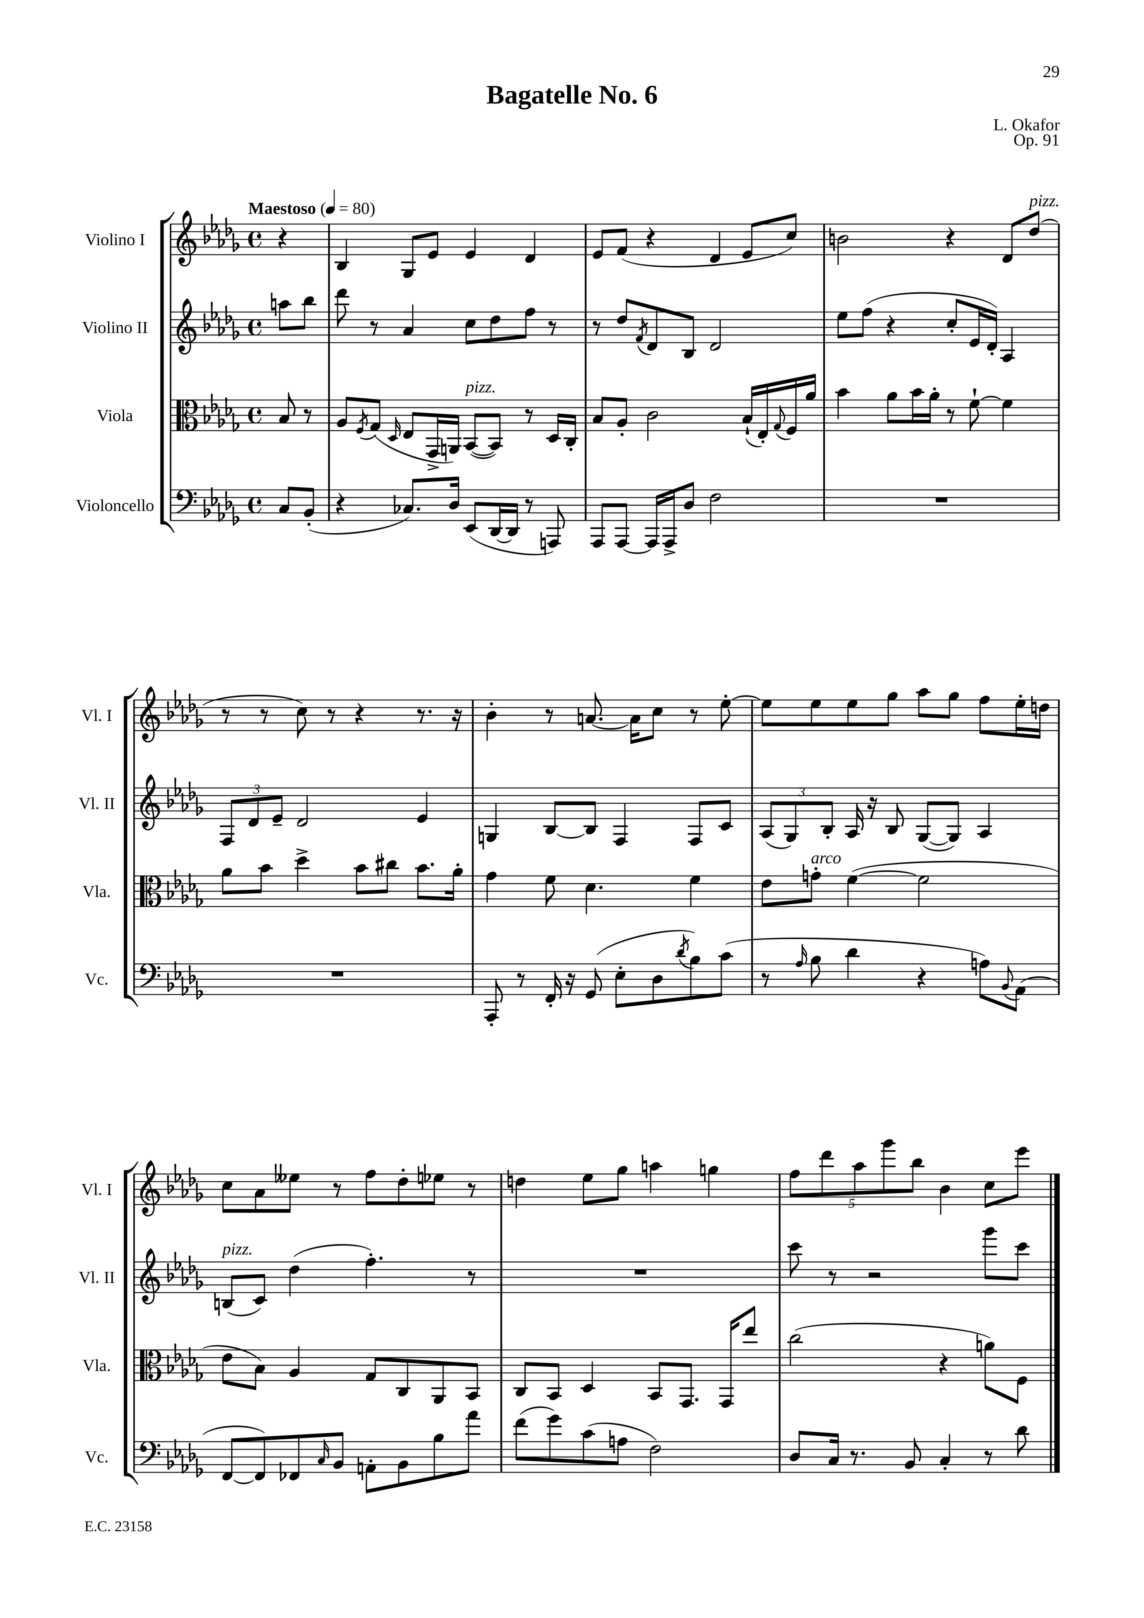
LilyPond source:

\header { title = "Bagatelle No. 6" composer = "L. Okafor" opus = "Op. 91" }
<<
\new StaffGroup <<
\new Staff = "s0" \with { instrumentName = "Violino I" shortInstrumentName = "Vl. I" } {
    \clef treble \key des \major \defaultTimeSignature \time 4/4 \partial 4 \tempo "Maestoso" 4 = 80
    r4 |
    bes4 ges8 ees'8 ees'4 des'4 |
    ees'8 f'8( r4 des'4 ees'8 c''8) |
    b'2 r4 des'8 des''8^\markup { \italic "pizz." }( |
    r8 r8 c''8) r8 r4 r8. r16 |
    bes'4-. r8 a'8.~ a'16 c''8 r8 ees''8~-. |
    ees''8 ees''8 ees''8 ges''8 aes''8 ges''8 f''8 ees''16-. d''16 |
    c''8 aes'8 eeses''8 r8 f''8 des''8-. ees''8 r8 |
    d''4 ees''8 ges''8 a''4 g''4 |
    \tuplet 5/4 { f''8 des'''8 aes''8 ges'''8 bes''8 } bes'4 c''8 ees'''8 \bar "|." |
}
\new Staff = "s1" \with { instrumentName = "Violino II" shortInstrumentName = "Vl. II" } {
    \clef treble \key des \major \defaultTimeSignature \time 4/4 \partial 4
    a''8 bes''8 |
    des'''8 r8 aes'4 c''8 des''8 f''8 r8 |
    r8 des''8 \acciaccatura { f'8 } des'8 bes8 des'2 |
    ees''8 f''8( r4 c''8-. ees'16 des'16-.) aes4 |
    \tuplet 3/2 { f8 des'8 ees'8-- } des'2 ees'4 |
    g4 bes8~ bes8 f4 f8 c'8 |
    \tuplet 3/2 { aes8( ges8) bes8-. } aes16 r16 bes8 ges8~( ges8) aes4 |
    b8^\markup { \italic "pizz." }( c'8) des''4( f''4.-.) r8 |
    R1 |
    c'''8 r8 r2 ges'''8 c'''8 \bar "|." |
}
\new Staff = "s2" \with { instrumentName = "Viola" shortInstrumentName = "Vla." } {
    \clef alto \key des \major \defaultTimeSignature \time 4/4 \partial 4
    bes8 r8 |
    aes8 \acciaccatura { f8 } ges8( \grace { des16 } ees8 ges,16-> a,16) bes,8~^\markup { \italic "pizz." }( bes,8) r8 des16 c16-. |
    bes8 aes8-. c'2 bes16-!( ees16-.) \appoggiatura { ges8 } f16 aes'16 |
    bes'4 aes'8 bes'16 aes'16-. r8 f'8~-! f'4 |
    aes'8 bes'8 des''4-> bes'8 cis''8 bes'8. aes'16-. |
    ges'4 f'8 des'4. f'4 |
    ees'8 g'8-.^\markup { \italic "arco" } f'4~( f'2 |
    ees'8 bes8) aes4 ges8 c8 aes,8 bes,8 |
    c8 bes,8 des4 bes,8 ges,8. ges,16 ees''8 |
    c''2( r4 a'8) f8 \bar "|." |
}
\new Staff = "s3" \with { instrumentName = "Violoncello" shortInstrumentName = "Vc." } {
    \clef bass \key des \major \defaultTimeSignature \time 4/4 \partial 4
    c8 bes,8-.( |
    r4 ces8.) des16 ees,8( des,16~ des,16 r8 a,,8) |
    aes,,8 aes,,8~ aes,,16 aes,,16-> des8 f2 |
    R1 |
    R1 |
    aes,,8-. r8 f,16-. r16 ges,8( ees8-. des8 \acciaccatura { des'8 } bes8) c'8( |
    r8 \grace { aes16 } bes8 des'4 r4 a8) \appoggiatura { bes,8 } aes,8( |
    f,8~ f,8) fes,8 \grace { c16 } bes,8 a,8-. bes,8 bes8 aes'8 |
    f'8( ges'8) c'8( a8 f2) |
    des8 c16 r8. bes,8 c4-. r8 des'8 \bar "|." |
}
>>
>>
\layout { \context { \Score \remove "Bar_number_engraver" } }
